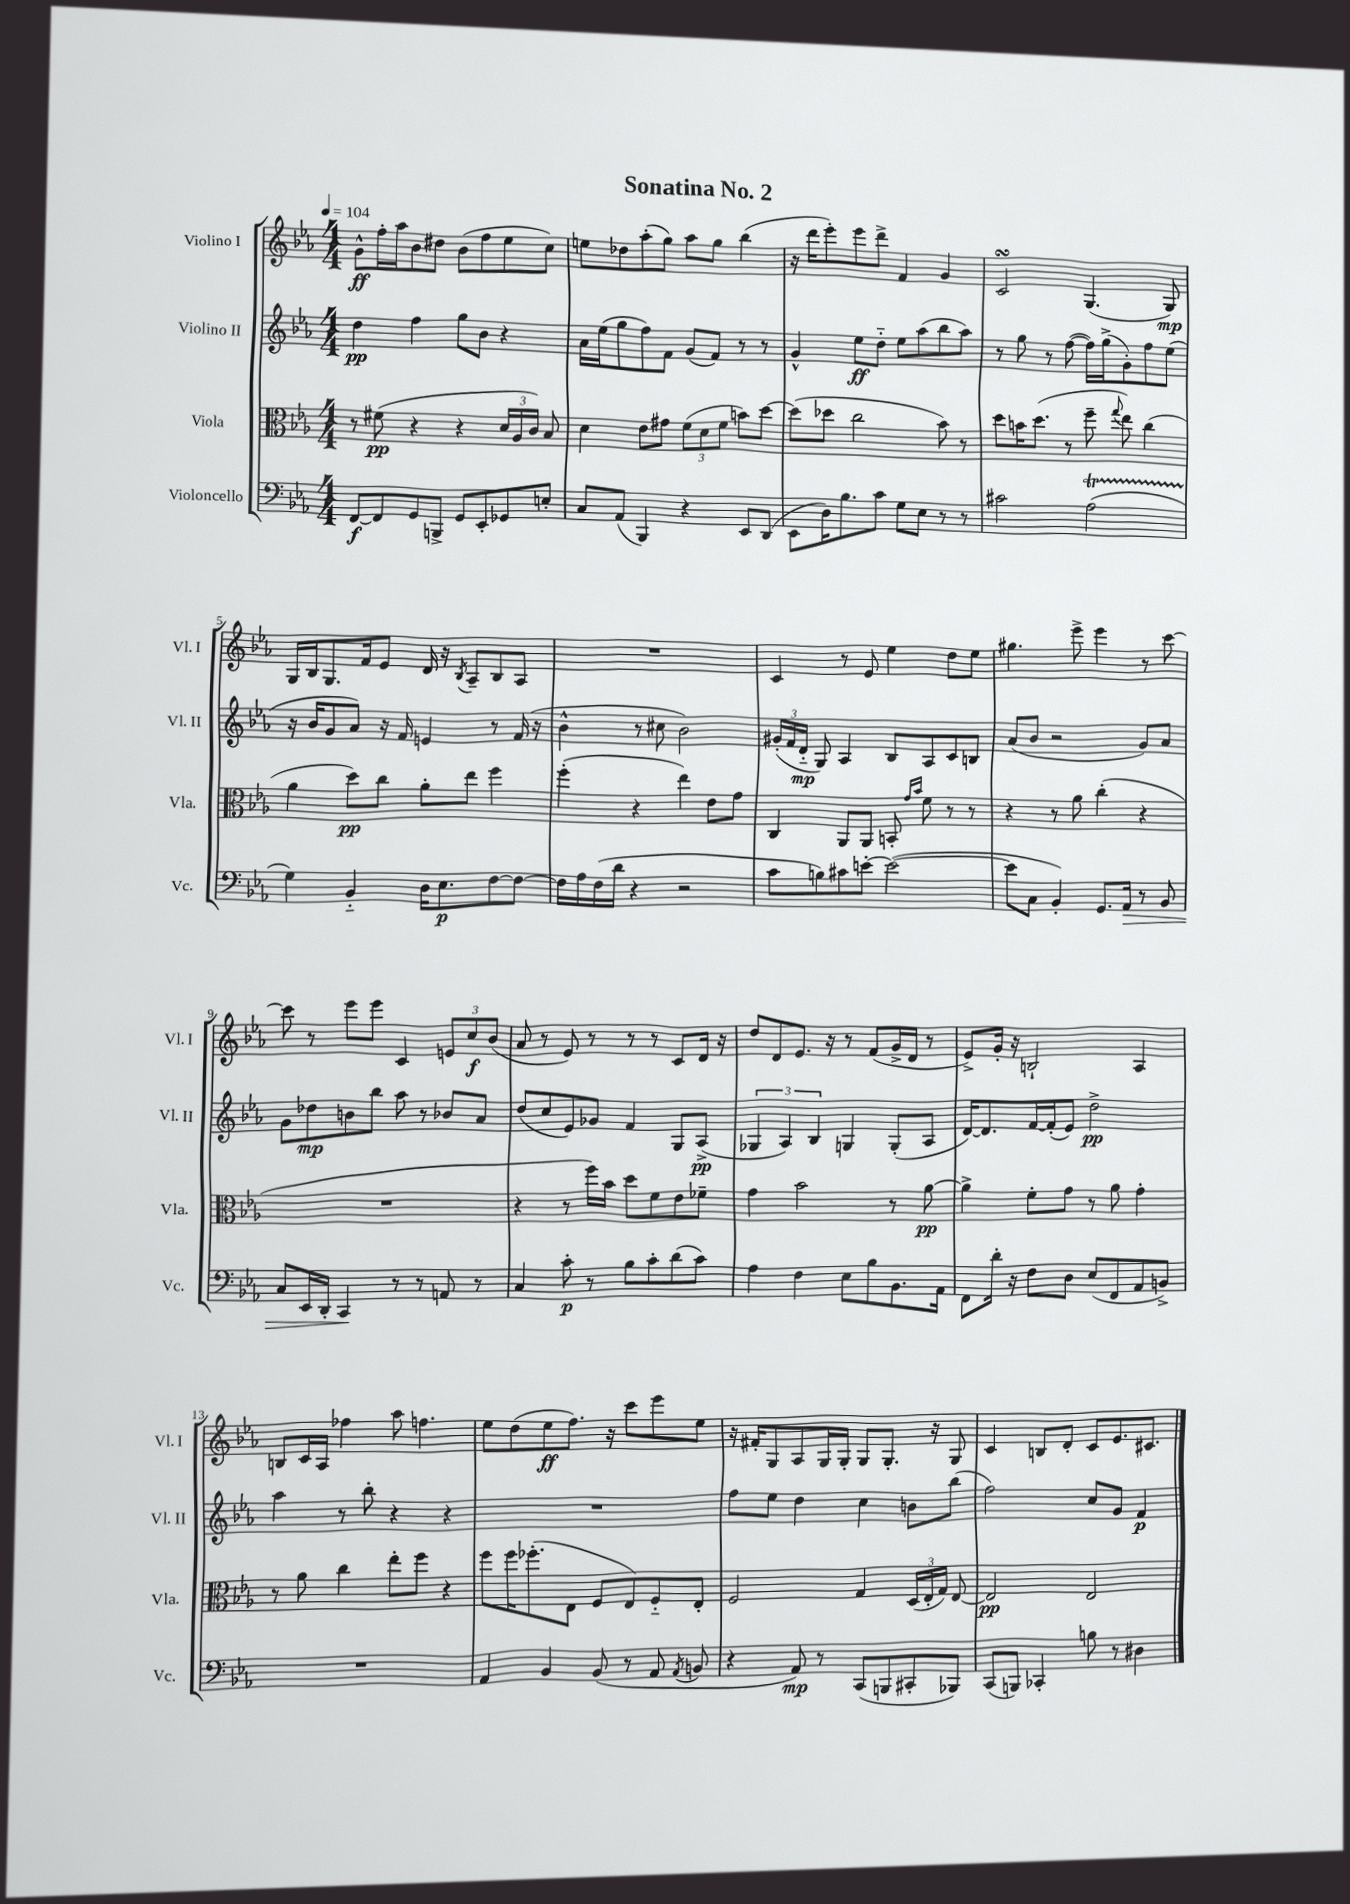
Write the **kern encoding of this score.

**kern	**kern	**kern	**kern
*staff4	*staff3	*staff2	*staff1
*clefF4	*clefC3	*clefG2	*clefG2
*k[b-e-a-]	*k[b-e-a-]	*k[b-e-a-]	*k[b-e-a-]
*M4/4	*M4/4	*M4/4	*M4/4
*MM104	*MM104	*MM104	*MM104
[8FF	8r	4dd	8g^^
8FF]	(8f#	.	16ff'
.	.	.	16aa-
8GG	4r	4ff	8b-
8BBB^	.	.	8dd#
8GG	4r	8gg	(8b-
8EE-'	.	8b-	8ff
8GG-	24d	4r	8ee-
.	24A-	.	.
.	24c)	.	.
8E'	8B-	.	8cc)
=	=	=	=
8C	4d	16a-	8ee
.	.	(16ee-	.
(8AA-	.	8gg	8dd-
4BBB-)	8e-	8ff)	(8aa-'
.	8g#	8f	8gg)
4r	(12f	(8g	8aa-
.	12d	.	.
.	.	8f)	8gg
.	12f	.	.
8EE-	8b)	8r	(4bb-
(8DD	[8dd	8r	.
=	=	=	=
8EE-	(8dd]	4g^^	16r
.	.	.	16ddd
16D)	8dd-	.	8eee-')
8.B-	.	.	.
.	2cc	8ee-	8eee-
8c	.	8dd'~	8ddd^
8G	.	8ee-	4f
8E-	.	(8aa-	.
8r	8b-)	8bb-	4g
8r	8r	8aa-)	.
=	=	=	=
2c#	8dd	8r	2c
.	16b	8gg	.
.	(8.dd	.	.
.	.	8r	.
.	8r	([8ff	.
(2A-	8ff~	16ff])	(4.G
.	.	(16gg^	.
.	8qqgg	.	.
.	8ee-)	8g')	.
.	(4cc	8ff	.
.	.	(8ee-	8G)
=	=	=	=
4G)	4a-	16r	16G
.	.	16b-	16B-
.	.	8g	8.G
4BB-'~	8dd)	8a-)	.
.	.	.	16f
.	8cc	16r	8e-
.	.	16f	.
16D	8a-'	4e	16d
8.E-	.	.	16r
.	.	.	8qB-
.	8ee-	.	8A-~
[8F	4ff	8r	8B-
8F_	.	(16f	8A-
.	.	16r	.
=	=	=	=
16F]	(4ff'	4b-^^	1r
16A-	.	.	.
(16F	.	.	.
16d	.	.	.
4r	4r	8r	.
.	.	8cc#	.
2r	4ee-)	2b-)	.
.	8e-	.	.
.	8g	.	.
=	=	=	=
8c	4C	(24g#'	4c
.	.	24f	.
.	.	24d'~	.
8B)	.	8G)	.
8c#	8AA-	4A-	8r
[8e'	8AA-	.	8e-
(2e_	8BB'	8B-	4ee-
.	16qqg	.	.
.	16qqb-	.	.
.	8f	8A-	.
.	8r	8c	8dd
.	8r	8B	8ee-
=	=	=	=
8e]	4r	(8a-	4.gg#
8C	.	8b-	.
4BB-')	8r	2r	.
.	8a-	.	8eee-^
8.GG	(4cc'	.	4eee-
16AA-	.	.	.
8r	4r	8g)	8r
8BB-	.	8a-	[8ccc
=	=	=	=
8C	1r	8g	8ccc]
16EE-	.	8dd-	8r
16DD'	.	.	.
4CC	.	8b	8eee-
.	.	8bb-	8eee-
8r	.	8aa-	4c
8r	.	8r	.
8AA	.	8b-	12e
.	.	.	12cc
8r	.	8a-	.
.	.	.	(12b-
=	=	=	=
4C	4r	(8dd	8a-
.	.	8cc	8r
8c'	8r	8e-)	8e-)
8r	16ff)	8g-	8r
.	16b-	.	.
8B-	8dd	4f	8r
8c'	8f	.	8r
(8d	8e-	8G	8c
8c)	8f-~	(8A-^	16d
.	.	.	16r
=	=	=	=
4A-	4g	6G-	8dd
.	.	.	8d
.	.	6A-)	.
4F	2b-	.	8.e-
.	.	6B-	.
.	.	.	16r
8E-	.	4G	8r
8B-	.	.	(8f
8.BB-	8r	(8G'	16g^
.	.	.	16d
.	[8a-	8A-	8r
16AA-	.	.	.
=	=	=	=
8FF	4a-^]	[16d)	8e-^)
.	.	8.d]	.
16d'	.	.	16g'
16r	.	.	16r
8F	8f'	[16f	2B`
.	.	(16f']	.
8D	8g	8e-)	.
(8E-	8r	2dd^	.
8FF	8a-	.	.
8AA-	4g'	.	4A-
8BB^)	.	.	.
=	=	=	=
1r	8r	4aa-	8B
.	8a-	.	16c
.	.	.	16A-
.	4cc	8r	4ff-
.	.	8bb-'	.
.	8ee-'	4r	8aa-
.	8ff	.	4.ff
.	4r	4r	.
=	=	=	=
4AA-	8ff	1r	8ee-
.	16ff	.	(8dd
.	(8.ff-'	.	.
4BB-	.	.	8ee-
.	8E-	.	8.ff)
(8BB-	8F	.	.
.	.	.	16r
8r	8E-)	.	8ccc
8AA-	8F'~	.	8eee-
8qAA-	.	.	.
8BB	8E-'	.	8ee-
=	=	=	=
4r	2F	8ff	16r
.	.	.	16f#'
.	.	8ee-	8G
8AA-)	.	4dd	8A-
8r	.	.	16G
.	.	.	16G'
(8CC	4G	4cc	8G
8BBB	.	.	8.G'
8CC#'	(24D	8b	.
.	24E-'	.	.
.	.	.	16r
.	24G)	.	.
8BBB-)	[8E-	(8bb-	8G
=	=	=	=
(8CC	2E-]	2ff)	4c
8BBB)	.	.	.
4CC-'	.	.	8B
.	.	.	8d'
8B	2E-	8cc	8c
8r	.	8g	8.e-
4D#	.	4f	.
.	.	.	8.c#
==	==	==	==
*-	*-	*-	*-
